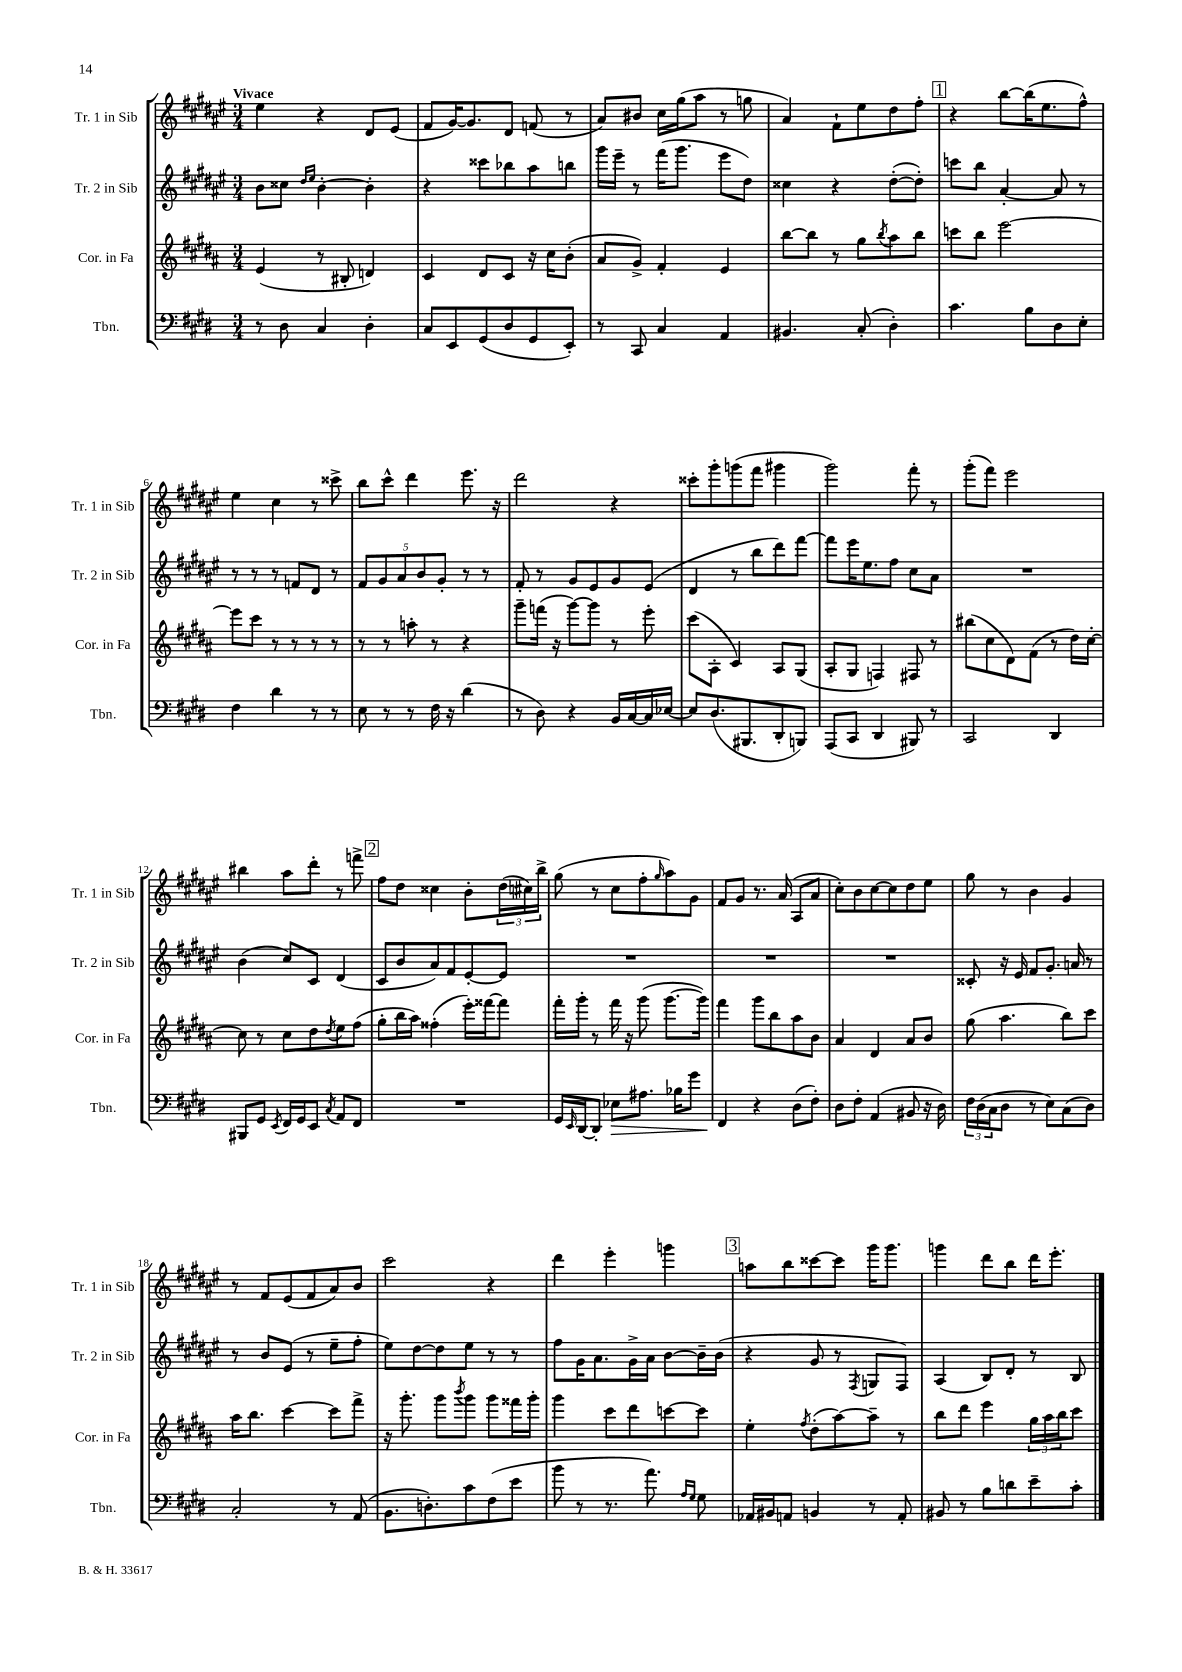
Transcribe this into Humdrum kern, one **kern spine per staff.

**kern	**dynam	**kern	**kern	**kern
*part4	*part4	*part3	*part2	*part1
*staff4	*staff4	*staff3	*staff2	*staff1
*I"Tbn.	*	*I"Cor. in Fa	*I"Tr. 2 in Sib	*I"Tr. 1 in Sib
*I'Tbn.	*	*I'Cor. in Fa	*I'Tr. 2 in Sib	*I'Tr. 1 in Sib
*clefF4	*	*clefG2	*clefG2	*clefG2
*k[f#c#g#d#]	*	*k[f#c#g#d#a#]	*k[f#c#g#d#a#e#]	*k[f#c#g#d#a#e#]
*M3/4	*	*M3/4	*M3/4	*M3/4
=1	=1	=1	=1	=1
!	!	!	!	!LO:TX:a:B:t=Vivace
8r	.	(4e/	8b\L	4ee#\
8D#\	.	.	8cc##X\J	.
.	.	.	16qqdd#/LL	.
.	.	.	16qqee#/JJ	.
4C#/	.	8r	[4b'\	4r
.	.	8B#X'/	.	.
4D#'\	.	4dn/)	4b'\]	8d#/L
.	.	.	.	(8e#/J
=2	=2	=2	=2	=2
8C#/L	.	4c#/	4r	8f#/L
8EE/	.	.	.	[16g#/K)
.	.	.	.	8.g#/]
(8GG#/	.	8d#/L	8ccc##X\L	.
8D#/	.	8c#/J	8bb-X\	8d#/J
8GG#/	.	16r	8aa#\	(8fn/
.	.	16cc#\KL	.	.
8EE'/J)	.	(8b'\J	8bbn\J	8r
=3	=3	=3	=3	=3
8r	.	8a#/L	16ggg#\LL	8a#/L)
.	.	.	16eee#~\JJ	.
8CC#/	.	8g#^/J)	8r	8b#X/J
4C#/	.	4f#'/	(16fff#\KL	16cc#\LL
.	.	.	8.ggg#\J	(16gg#\J
.	.	.	.	8aa#\J
4AA/	.	4e/	8eee#\L	8r
.	.	.	8dd#\J)	8ggn\
=4	=4	=4	=4	=4
4.BB#X/	.	[8bb\L	4cc##X\	4a#/)
.	.	8bb\J]	.	.
.	.	8r	4r	8f#`\L
(8C#'/	.	8gg#\L	.	8ee#\
.	.	8qbb/	.	.
4D#'\)	.	8aa#\	([8dd#'\L	8dd#\
.	.	8bb\J	8dd#'\J])	8ff#'\J
!!LO:REH:place=s1:t=1
=5	=5	=5	=5	=5
4.c#\	.	8cccn\L	8cccn\L	4r
.	.	8bb\J	8bb\J	.
.	.	[2eee\	[4a#'/	[8bb\L
8B\L	.	.	.	(16bb\K]
.	.	.	.	8.ee#\
8D#\	.	.	8a#/]	.
8E'\J	.	.	8r	8ff#^^\J)
!!LO:LB:g=z
=6	=6	=6	=6	=6
4F#\	.	8eee\L]	8r	4ee#\
.	.	8ccc#\J	8r	.
4d#\	.	8r	8r	4cc#\
.	.	8r	8fn/L	.
8r	.	8r	8d#/J	8r
8r	.	8r	8r	8ccc##X^\
=7	=7	=7	=7	=7
8E\	.	8r	10f#/L	8bb\L
.	.	.	10g#/	.
8r	.	8r	.	8ccc#^^\J
.	.	.	10a#/	.
8r	.	8aan'\	.	4ddd#\
.	.	.	10b/	.
16F#\	.	8r	.	.
.	.	.	10g#'/J	.
16r	.	.	.	.
(4d#\	.	4r	8r	8.eee#\
.	.	.	8r	.
.	.	.	.	16r
=8	=8	=8	=8	=8
8r	.	8ggg#~\L	8f#'/	2ddd#\
8D#\)	.	(16fffn\Jk	8r	.
.	.	16r	.	.
4r	.	[8ggg#\L)	8g#/L	.
.	.	8ggg#\J]	8e#/	.
16BB/LL	.	8r	8g#/	4r
[16C#/	.	.	.	.
16C#/]	.	8eee'\	(8e#/J	.
[16E-X/JJ	.	.	.	.
=9	=9	=9	=9	=9
8E-/L]	.	(8ccc#\L	4d#/	8ccc##X'\L
(8.D#/	.	8A#'\J	.	8ggg#'\
.	.	4c#/)	8r	(8gggn\
8.BBB#X/	.	.	.	.
.	.	.	8bb\L	8fff#\J
8DD#'/	.	8A#/L	8ddd#\)	4ggg#X\
8BBBn/J)	.	(8G#/J	[8fff#\J	.
=10	=10	=10	=10	=10
(8AAA/L	.	8A#'/L	8fff#\L]	2ggg#\)
8CC#/J	.	8G#/J	16eee#\K	.
.	.	.	8.ee#\	.
4DD#/	.	4Fn/)	.	.
.	.	.	8ff#\J	.
8BBB#X/)	.	8F#X/	8cc#\L	8fff#'\
8r	.	8r	8a#\J	8r
=11	=11	=11	=11	=11
2CC#/	.	(8bb#X\L	2.r	(8ggg#'\L
.	.	8cc#\	.	8fff#\J)
.	.	8d#\)	.	2eee#\
.	.	(8f#\J	.	.
4DD#/	.	8r	.	.
.	.	16dd#\LL)	.	.
.	.	[16cc#'\JJ	.	.
!!LO:LB:g=z
=12	=12	=12	=12	=12
8BBB#X/L	.	8cc#\]	(4b\	4bb#X\
8GG#/J	.	8r	.	.
8qEE/	.	.	.	.
16FF#/LL	.	8cc#\L	8cc#/L)	8aa#\L
16GG#/J	.	.	.	.
8EE/J	.	8dd#\	8c#/J	8ddd#'\J
8qC#/	.	8qdd#/	.	.
8AA/L	.	8ee\	(4d#/	8r
8FF#/J	.	(8ff#\J	.	8fffn^\
!!LO:REH:place=s1:t=2
=13	=13	=13	=13	=13
2.r	.	8gg#'\L	8c#/L	8ff#\L
.	.	16bb\L	8b/	8dd#\J
.	.	16aa#\JJ)	.	.
.	.	(4ff##X'\	8a#/)	4cc##X\
.	.	.	8f#/	.
.	.	16eee'\LL)	[8e#'/	8b'\L
.	.	[16fff##X\J	.	.
.	.	8fff##\J]	8e#/J]	(24dd#\L
.	.	.	.	24cc#X\)
.	.	.	.	24bb^\JJ
=14	=14	=14	=14	=14
16GG#/LL	.	16fff#'\LL	2.r	(8gg#\
16qqEE/	.	.	.	.
[16DD#/J	.	16ggg#'\JJ	.	.
8DD#'/J]	.	8r	.	8r
!	!LO:HP:b	!	!	!
8E-X\L	>	16fff#\	.	8cc#\L
.	.	16r	.	.
8.A#X\J	.	(8ggg#\	.	8ff#'\
.	.	.	.	16qqgg#/
.	.	[8.ggg#\L	.	8aa#\)
16B-X\KL	.	.	.	.
8g#\J	.	.	.	8g#\J
.	.	16ggg#\Jk])	.	.
=15	=15	=15	=15	=15
4FF#/	.	4fff#\	2.r	8f#/L
.	.	.	.	8g#/J
4r	]	8ggg#\L	.	8.r
.	.	8bb\	.	.
.	.	.	.	(16a#/
(8D#\L	.	8aa#\	.	8A#/L
8F#'\J)	.	8b\J	.	8a#/J
=16	=16	=16	=16	=16
8D#\L	.	4a#/	2.r	8cc#'\L)
8F#'\J	.	.	.	8b\
(4AA/	.	4d#/	.	[8cc#\
.	.	.	.	8cc#\]
8BB#X/	.	8a#/L	.	8dd#\
16r	.	8b/J	.	8ee#\J
16D#\)	.	.	.	.
=17	=17	=17	=17	=17
24F#\LL	.	(8gg#\	8c##X'/	8gg#\
(24D#\	.	.	.	.
24C#\J	.	.	.	.
8D#\J	.	4.aa#\	16r	8r
.	.	.	16e#/	.
8r	.	.	8f#/L	4b\
8E\L)	.	.	8.g#'/J	.
(8C#\	.	8bb\L)	.	4g#/
.	.	.	16an/	.
8D#\J)	.	8ccc#\J	8r	.
!!LO:LB:g=z
=18	=18	=18	=18	=18
2C#'/	.	16aa#\KL	8r	8r
.	.	8.bb\J	.	.
.	.	.	8b/L	8f#/L
.	.	[4ccc#\	(8e#/J	(8e#/
.	.	.	8r	8f#/
8r	.	8ccc#\L]	8ee#~\L	8a#/)
(8AA/	.	8fff#^\J	8ff#'\J	8b/J
=19	=19	=19	=19	=19
8.BB\L	.	16r	8ee#\L)	2ccc#\
.	.	8.ggg#'\	.	.
.	.	.	[8dd#\	.
8.Dn'\)	.	.	.	.
.	.	8ggg#\L	8dd#\]	.
.	.	8qbbb/	.	.
8c#\	.	8ggg#\J	8ee#\J	.
(8F#\	.	8ggg#\L	8r	4r
8e\J	.	16fff##X\L	8r	.
.	.	16ggg#'\JJ	.	.
=20	=20	=20	=20	=20
8b\	.	4ggg#\	8ff#\L	4ddd#\
8r	.	.	16g#\K	.
.	.	.	8.a#\	.
8.r	.	8ccc#\L	.	4eee#'\
.	.	8ddd#\	16g#^\L	.
8.a\)	.	.	16a#\JJ	.
.	.	[8cccn\	[8b\L	4gggn\
16qqA/LL	.	.	.	.
16qqG#/JJ	.	.	.	.
8G#\	.	8ccc\J]	16b~\L]	.
.	.	.	(16b\JJ	.
!!LO:REH:place=s1:t=3
=21	=21	=21	=21	=21
16AA-X/LL	.	4ee'\	4r	8aan\L
16BB#X/J	.	.	.	.
8AAn/J	.	.	.	8bb\
.	.	8qff#/	.	.
4BBn/	.	(8dd#'\L	8g#/	[8ccc##X\
.	.	[8aa#\)	8r	8ccc##\J]
.	.	.	8qF#/	.
8r	.	8aa#~\J]	8Gn/L	16ggg#\KL
.	.	.	.	8.ggg#\J
8AA'/	.	8r	8F#/J)	.
=22	=22	=22	=22	=22
8BB#X/	.	8bb\L	(4A#/	4gggn\
8r	.	8ddd#\J	.	.
8B\L	.	4eee\	8B/L)	8ddd#\L
8dn\	.	.	8d#'/J	8bb\J
8e~\	.	24gg#\LL	8r	16ddd#\KL
.	.	24aa#\	.	.
.	.	.	.	8.eee#'\J
.	.	24bb\J	.	.
8c#'\J	.	8ccc#\J	8B/	.
==	==	==	==	==
*-	*-	*-	*-	*-
